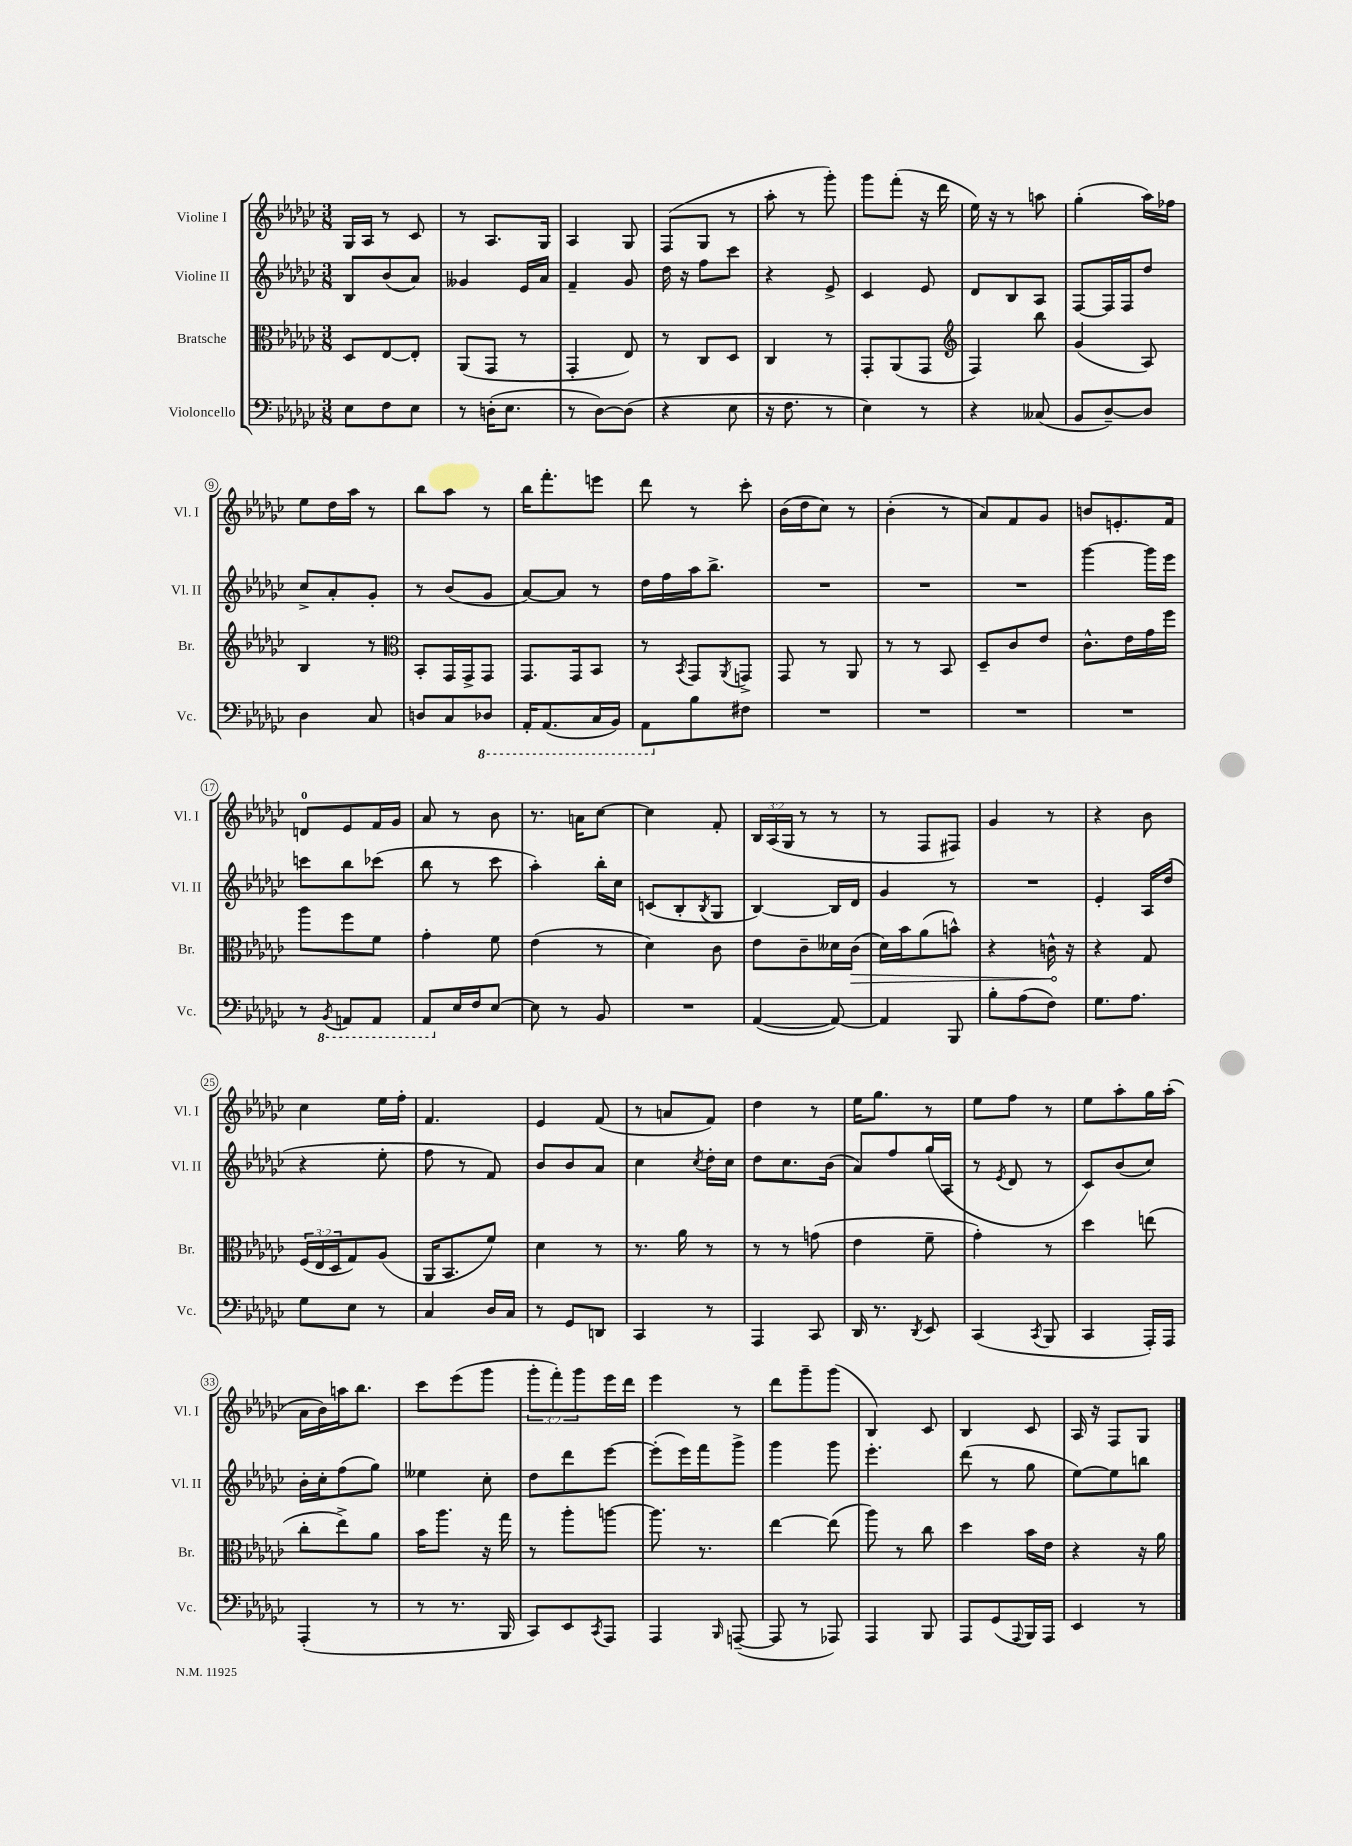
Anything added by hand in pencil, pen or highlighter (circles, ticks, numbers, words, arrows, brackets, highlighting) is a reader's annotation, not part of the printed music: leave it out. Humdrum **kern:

**kern	**kern	**kern	**kern
*staff4	*staff3	*staff2	*staff1
*clefF4	*clefC3	*clefG2	*clefG2
*k[b-e-a-d-g-c-]	*k[b-e-a-d-g-c-]	*k[b-e-a-d-g-c-]	*k[b-e-a-d-g-c-]
*M3/8	*M3/8	*M3/8	*M3/8
8E-\L	8D-/L	8B-/L	16G-/LL
.	.	.	16A-/JJ
8F\	[8E-/	(8b-/	8r
8E-\J	8E-'/]J	8a-/J)	8c-/
=	=	=	=
8r	(8AA-/L	4g--/	8r
(16D'\LK	8GG-/J	.	8.A-/L
8.E-\J	.	.	.
.	8r	16e-/LL	.
.	.	16a-/JJ	16G-/Jk
=	=	=	=
8r	4GG-'/	4f~/	4A-/
[8D-\L)	.	.	.
(8D-\]J	8E-/)	8g-/	8G-/
=	=	=	=
4r	8r	16dd-\	(8F/L
.	.	16r	.
.	8C-/L	8ff\L	8G-/J
8E-\	8D-/J	8ccc-\J	8r
=	=	=	=
16r	4C-/	4r	8aa-'\
8.F\	.	.	.
.	.	.	8r
8r	8r	8e-^/	8ggg-'\)
=	=	=	=
4E-\)	8GG-'/L	4c-/	8ggg-\L
.	(8AA-/	.	(8fff'\J
8r	8GG-/J	8e-/	16r
.	.	.	16ddd-\
=	=	=	=
*	*clefG2	*	*
4r	4F/)	8d-/L	16ee-\)
.	.	.	16r
.	.	8B-/	8r
(8C--/	8bb-\	8A-/J	8aa\
=	=	=	=
8BB-/L	(4g-/	[8F/L	(4gg-'\
[8D-~/)	.	16F/]L	.
.	.	16F/J	.
8D-/]J	8A-/)	8dd-/J	16aa-\LL)
.	.	.	16ff-\JJ
=	=	=	=
4D-\	4B-/	8cc-^/L	8ee-\L
.	.	8a-'/	16dd-\L
.	.	.	16aa-\JJ
8C-/	8r	8g-'/J	8r
=	=	=	=
*	*clefC3	*	*
8D/L	8BB-'/L	8r	8bb-\L
8C-/	16GG-/L	(8b-/L	8aa-\J
.	16GG-^/J	.	.
8DD-/J	8GG-/J	8g-/J	8r
=	=	=	=
16AAA-'/LK	8.GG-/L	[8a-/L)	16bb-\LK
(8.AAA-/	.	.	8.fff'\
.	.	8a-/]J	.
.	16GG-/k	.	.
16CC-/L	8BB-/J	8r	8eee\J
16BBB-/JJ)	.	.	.
=	=	=	=
8AAA-\L	8r	16dd-\LL	8ddd-\
.	.	16ff\	.
.	8qBB-/	.	.
8B-\	8GG-/L	16aa-\J	8r
.	.	8.bb-^\J	.
.	8qAA-/	.	.
8F#\J	8GG^/J	.	8ccc-'\
=	=	=	=
4.r	8GG-/	4.r	(16b-\LL
.	.	.	16dd-\J
.	8r	.	8cc-\J)
.	8AA-/	.	8r
=	=	=	=
4.r	8r	4.r	(4b-'\
.	8r	.	.
.	8BB-/	.	8r
=	=	=	=
4.r	8D-~/L	4.r	8a-/L)
.	8c-/	.	8f/
.	8e-/J	.	8g-/J
=	=	=	=
4.r	8.c-^^\L	[4ggg-\	8b/L
.	.	.	8.e'/
.	16e-\L	.	.
.	16g-\	16ggg-\]LL	.
.	16ff\JJ	16eee-\JJ	16f/Jk
=	=	=	=
8r	8aa-\L	8ccc\L	8d/L
8qBBB-/	.	.	.
8AAA/L	8ff\	8bb-\	8e-/
8AAA/J	8f\J	(8ccc-\J	16f/L
.	.	.	16g-/JJ
=	=	=	=
8AAA-/L	4g-'\	8bb-\	8a-/
16E-/L	.	8r	8r
16F/J	.	.	.
[8E-/J	8f\	8ccc-\	8b-\
=	=	=	=
8E-\]	(4e-\	4aa-'\)	8.r
8r	.	.	.
.	.	.	16a\LK
8BB-/	8r	16bb-'\LL	[8cc-\J
.	.	16cc-\JJ	.
=	=	=	=
4.r	4d-\)	(8c/L	4cc-\]
.	.	8B-'/	.
.	.	8qB-/	.
.	8c-\	8G-/J	8f'/
=	=	=	=
([4AA-/	8e-\L	[4B-/)	24B-/LL
.	.	.	(24A-/
.	.	.	24G-/JJ
.	8c-~\	.	8r
8AA-/_)	16d--\L	16B-/]LL	8r
.	(16c-\JJ	16d-/JJ	.
=	=	=	=
4AA-/]	16d-\LL)	4g-/	8r
.	16b-\J	.	.
.	(8a-\	.	8F/L
8BBB-/	8b^^\J)	8r	8F#/J)
=	=	=	=
8B-'\L	4r	4.r	4g-/
(8A-\	.	.	.
8F\J)	16c^^\	.	8r
.	16r	.	.
=	=	=	=
8.G-\L	4r	4e-'/	4r
8.A-\J	.	.	.
.	8G-/	16A-/LL	8b-\
.	.	(16dd-/JJ	.
=	=	=	=
8G-\L	(24F/LL	4r	4cc-\
.	24E-/	.	.
.	24D-/J	.	.
8E-\J	8G-/)	.	.
8r	(8A-/J	8ee-'\	16ee-\LL
.	.	.	16ff'\JJ
=	=	=	=
4C-/	16AA-/LK	8ff\	4.f/
.	8.BB-/	.	.
.	.	8r	.
16D-/LL	8f/J)	8f/)	.
16C-/JJ	.	.	.
=	=	=	=
8r	4d-\	8b-/L	4e-/
8GG-/L	.	8b-/	.
8DD/J	8r	8a-/J	(8f/
=	=	=	=
4CC-/	8.r	4cc-\	8r
.	.	.	8a/L
.	16a-\	.	.
.	.	8qcc-/	.
8r	8r	16dd-'\LL	8f/J)
.	.	16cc-\JJ	.
=	=	=	=
4AAA-/	8r	8dd-\L	4dd-\
.	8r	8.cc-\	.
8CC-/	(8g\	.	8r
.	.	(16b-\Jk	.
=	=	=	=
16DD-/	4e-\	8a-/L)	16ee-\LK
8.r	.	.	8.gg-\J
.	.	8ff/	.
8qDD-/	.	.	.
8EE-/	8f~\	(16gg-/L	8r
.	.	16A-/JJ	.
=	=	=	=
(4CC-/	4g-'\)	8r	8ee-\L
.	.	8qe-/	.
.	.	8d-/	8ff\J
8qCC-/	.	.	.
8BBB-/	8r	8r	8r
=	=	=	=
4CC-/	4dd-\	8c-/L)	8ee-\L
.	.	(8b-/	8aa-'\
16AAA-'/LL)	(8ee\	8cc-/J)	16gg-\L
16AAA-/JJ	.	.	(16aa-'\JJ
=	=	=	=
(4AAA-'/	8cc-'\L	16b-'\LL	16a-\LL
.	.	16cc-'\J	16b-\)
.	8ee-^\)	(8ff\	16aa\J
.	.	.	8.bb-\J
8r	8a-\J	8gg-\J)	.
=	=	=	=
8r	16b-\LK	4ee--\	8ccc-\L
.	8.aa-\J	.	.
8.r	.	.	(8eee-\
.	16r	8cc-'\	8ggg-\J
16BBB-/	16gg-\	.	.
=	=	=	=
8CC-/L)	8r	8dd-\L	12ggg-'\L
.	.	.	12fff'\)
8EE-/	8aa-'\L	8ddd-\	.
.	.	.	12ggg-\
8qCC-/	.	.	.
8AAA-/J	[8aa\J	[8eee-\J	16eee-\L
.	.	.	16ddd-\JJ
=	=	=	=
4AAA-/	8.aa\]	(8eee-'\]L	4eee-\
.	.	16eee-\L)	.
.	8.r	16fff\J	.
16qqBBB-/	.	.	.
([8AAA~/	.	8ggg-^\J	8r
=	=	=	=
8AAA/]	[4ee-\	4ggg-\	8ddd-\L
8r	.	.	8ggg-~\
8AAA-/)	(8ee-\]	8ggg-\	(8ggg-\J
=	=	=	=
4AAA-/	8aa-\)	4.eee-'\	4B-/)
.	8r	.	.
8BBB-/	8cc-\	.	8c-/
=	=	=	=
8AAA-/L	4dd-\	(8ddd-\	4B-/
(8GG-/	.	8r	.
8qqAAA-/	.	.	.
16BBB-/L)	16b-\LL	8gg-\	8c-/
16AAA-/JJ	16e-\JJ	.	.
=	=	=	=
4EE-/	4r	[8ee-\L)	16A-/
.	.	.	16r
.	.	8ee-\]	8F/L
8r	16r	8bb\J	8G-/J
.	16a-\	.	.
==	==	==	==
*-	*-	*-	*-
